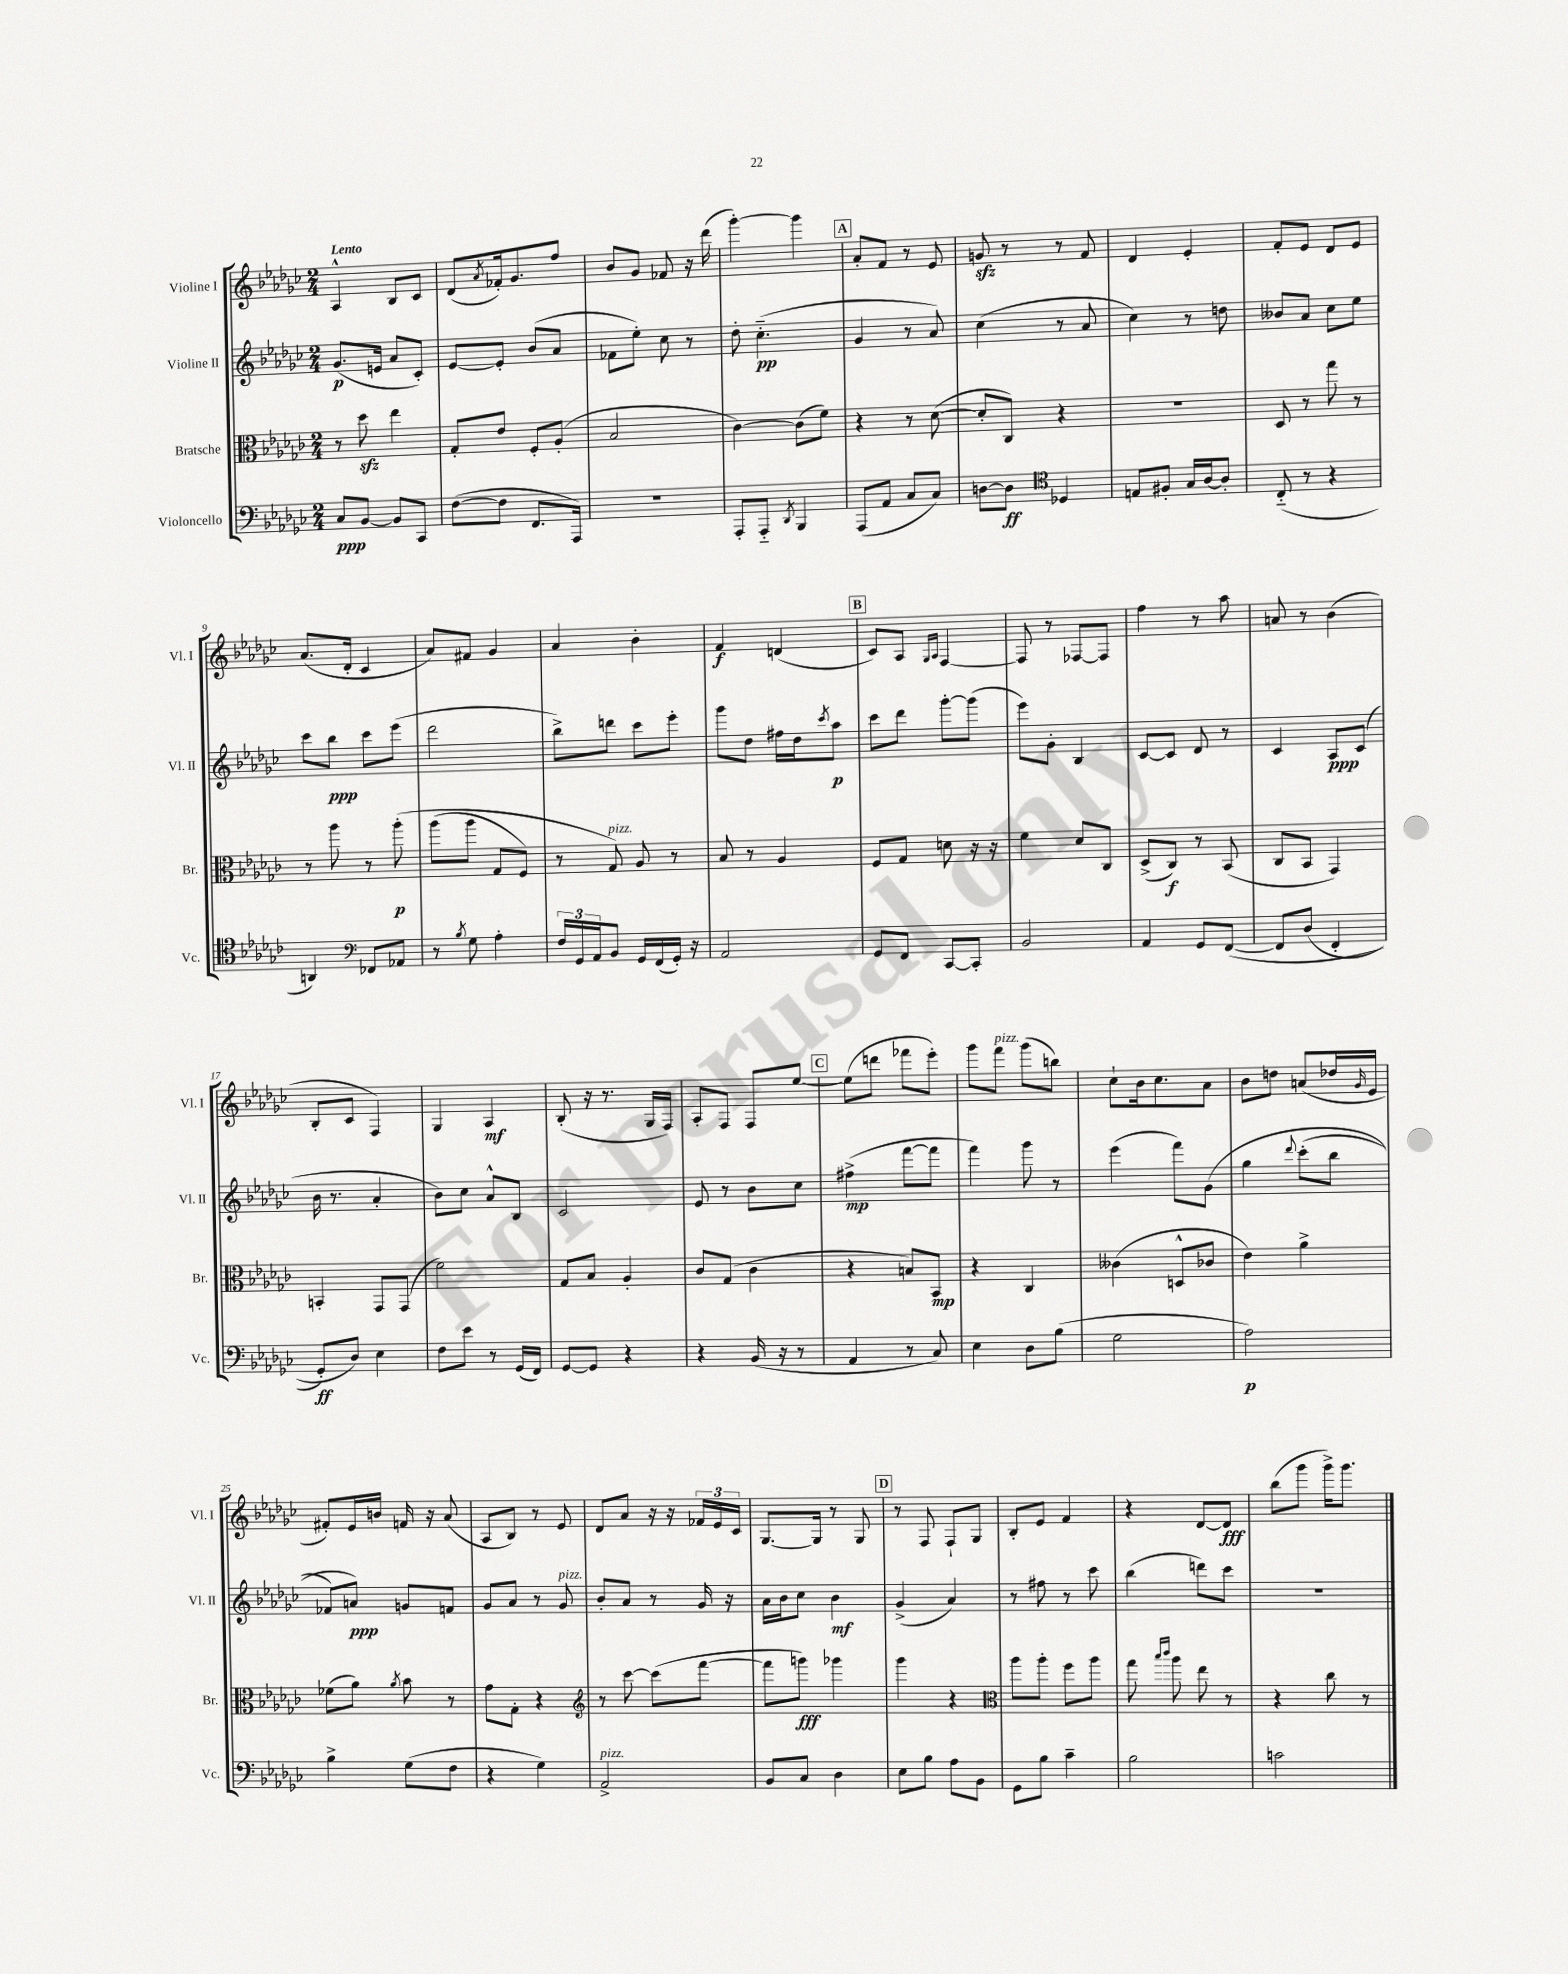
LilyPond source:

<<
\new StaffGroup <<
\new Staff = "s0" \with { instrumentName = "Violine I" shortInstrumentName = "Vl. I" } {
    \clef treble \key ges \major \numericTimeSignature \time 2/4 \tempo "Lento"
    aes4-^ bes8 ces'8 |
    des'8( \acciaccatura { aes'8 } fes'16-.) ges'8. f''8 |
    bes'8 ges'8 fes'8 r16 des'''16( |
    ges'''4~-.) ges'''4 |
    \mark \markup { \box "A" } aes'8-. f'8 r8 ees'8 |
    g'8\sfz r8 r8 f'8 |
    des'4 ees'4-. |
    f'8-. ees'8 des'8 ees'8 |
    aes'8.( des'16-. ces'4 |
    aes'8) fis'8 ges'4 |
    aes'4 bes'4-. |
    f'4\f d'4( |
    \mark \markup { \box "B" } ces'8) aes8 \grace { ges16 aes16 } f4~ |
    f8 r8 fes8~ fes8 |
    f''4 r8 aes''8 |
    a'8 r8 bes'4( |
    bes8-. ces'8 f4) |
    ges4 aes4\mf |
    bes8-.( r16 r8. ges16 f16) |
    aes8-. f8 f8 ees''8~ |
    \mark \markup { \box "C" } ees''8( d'''8 fes'''8 ees'''8-.) |
    ges'''8 f'''8^\markup { \italic "pizz." } ges'''8( b''8) |
    ces''8-! bes'16 ces''8. aes'8 |
    bes'8 d''8 a'8( des''16 \grace { ges'16 } ees'16 |
    fis'8-.) ees'16 b'16 f'16 r16 aes'8( |
    aes8 bes8) r8 ees'8 |
    des'8 aes'8 r16 r16 \tuplet 3/2 { fes'16 ees'16 ces'16 } |
    ges8.~ ges16 r8 ges8 |
    \mark \markup { \box "D" } r8 f8 f8-! ges8 |
    bes8-. ees'8 f'4 |
    r4 des'8~ des'8\fff |
    bes''8( ges'''8 ges'''16->) ges'''8. \bar "|." |
}
\new Staff = "s1" \with { instrumentName = "Violine II" shortInstrumentName = "Vl. II" } {
    \clef treble \key ges \major \numericTimeSignature \time 2/4
    ges'8.\p( e'16 aes'8 ces'8-.) |
    ees'8~ ees'8-. bes'8( aes'8 |
    fes'8 ees''8-.) ces''8 r8 |
    des''8-. ces''4.-_\pp( |
    \mark \markup { \box "A" } ges'4 r8 aes'8) |
    ces''4( r8 aes'8 |
    ces''4) r8 d''8 |
    beses'8 aes'8 ces''8 ees''8 |
    ces'''8 bes''8\ppp ces'''8 ees'''8( |
    des'''2 |
    bes''8->) d'''8 ces'''8 ees'''8-. |
    ges'''8 des''8 fis''16 des''16 \acciaccatura { ces'''8 } aes''8\p |
    \mark \markup { \box "B" } ces'''8 des'''8 ges'''8~-. ges'''8( |
    ees'''8) ges'8-. bes4 |
    ces'8~ ces'8 des'8 r8 |
    ces'4 aes8\ppp ces'8( |
    bes'16 r8. aes'4-. |
    bes'8) ces''8 aes'8-^ bes8 |
    ces'2 |
    ees'8 r8 bes'8 ces''8 |
    \mark \markup { \box "C" } fis''4->\mp( f'''8~ f'''8 |
    f'''4) ges'''8 r8 |
    ees'''4( f'''8) ges'8\( |
    ges''4 \appoggiatura { des'''8 } ces'''8-.( bes''8 |
    fes'8) a'8\ppp\) g'8 f'8 |
    ges'8 aes'8 r8 ges'8^\markup { \italic "pizz." } |
    bes'8-. aes'8 r8 ges'16 r16 |
    aes'16 bes'16 ces''8 bes'4\mf |
    \mark \markup { \box "D" } ges'4->( aes'4) |
    r8 fis''8 r8 ces'''8 |
    bes''4( d'''8) ces'''8 |
    R2 \bar "|." |
}
\new Staff = "s2" \with { instrumentName = "Bratsche" shortInstrumentName = "Br." } {
    \clef alto \key ges \major \numericTimeSignature \time 2/4
    r8 des''8\sfz ees''4 |
    ges8-. ees'8 f8-. aes8-.( |
    bes2 |
    ces'4~) ces'8( f'8) |
    \mark \markup { \box "A" } r4 r8 des'8~( |
    des'8-. ces8) r4 |
    r2 |
    des8 r8 ges''8 r8 |
    r8 aes''8 r8 aes''8-.\p\( |
    aes''8( aes''8 ges8 f8) |
    r8 ges8^\markup { \italic "pizz." }\) aes8 r8 |
    bes8 r8 aes4 |
    \mark \markup { \box "B" } f8 ges8 d'8 r16 r16 |
    f'4 des'8 ces8 |
    des8->( ces8\f) r8 bes,8( |
    ces8 bes,8 ges,4) |
    b,4-. ges,8 ges,8( |
    f'2) |
    ges8 bes8 aes4-. |
    ces'8 ges8( ces'4 |
    \mark \markup { \box "C" } r4 b8) bes,8\mp |
    r4 ces4 |
    ceses'4( d8-^ ces'8 |
    ees'4) aes'4-> |
    fes'8( aes'8) \acciaccatura { aes'8 } bes'8 r8 |
    ges'8 ges8-. r4 |
    \clef treble r8 ces'''8~ ces'''8( f'''8~ |
    f'''8 g'''8\fff) ges'''4 |
    \mark \markup { \box "D" } ges'''4 r4 |
    \clef alto aes''8 aes''8-. f''8 aes''8 |
    ges''8 \grace { bes''16 ces'''16 } aes''8 ees''8 r8 |
    r4 ces''8 r8 \bar "|." |
}
\new Staff = "s3" \with { instrumentName = "Violoncello" shortInstrumentName = "Vc." } {
    \clef bass \key ges \major \numericTimeSignature \time 2/4
    ces8\ppp bes,8~ bes,8 ces,8 |
    f8~( f8 f,8. aes,,16) |
    R2 |
    aes,,8-. aes,,8-_ \acciaccatura { des,8 } bes,,4 |
    \mark \markup { \box "A" } aes,,8( aes,8 ces8 ces8) |
    d8~ d8\ff \clef tenor des4 |
    e8 fis8-. ges16 aes16~ aes8-. |
    ces8-_( r8 r4 |
    a,4) \clef bass fes,8 aes,8 |
    r8 \acciaccatura { bes8 } ges8 aes4-. |
    \tuplet 3/2 { f16 ges,16 aes,16 } bes,8 ges,16 f,16( ges,16-.) r16 |
    aes,2 |
    \mark \markup { \box "B" } ges,8 f,8 ces,8~ ces,8-. |
    bes,2 |
    aes,4 ges,8 f,8~\( |
    f,8 des8( f,4-. |
    ges,8-.\ff) des8\) ees4 |
    f8 ees'8 r8 ges,16( f,16) |
    ges,8~ ges,8 r4 |
    r4 bes,16( r16 r8 |
    \mark \markup { \box "C" } aes,4 r8 ces8) |
    ees4 des8 bes8( |
    ges2 |
    aes2\p) |
    bes4-> ges8( f8 |
    r4 ges4) |
    aes,2->^\markup { \italic "pizz." } |
    bes,8 ces8 des4 |
    \mark \markup { \box "D" } ees8 bes8 aes8 bes,8 |
    ges,8 bes8 ces'4-- |
    bes2 |
    c'2 \bar "|." |
}
>>
>>
